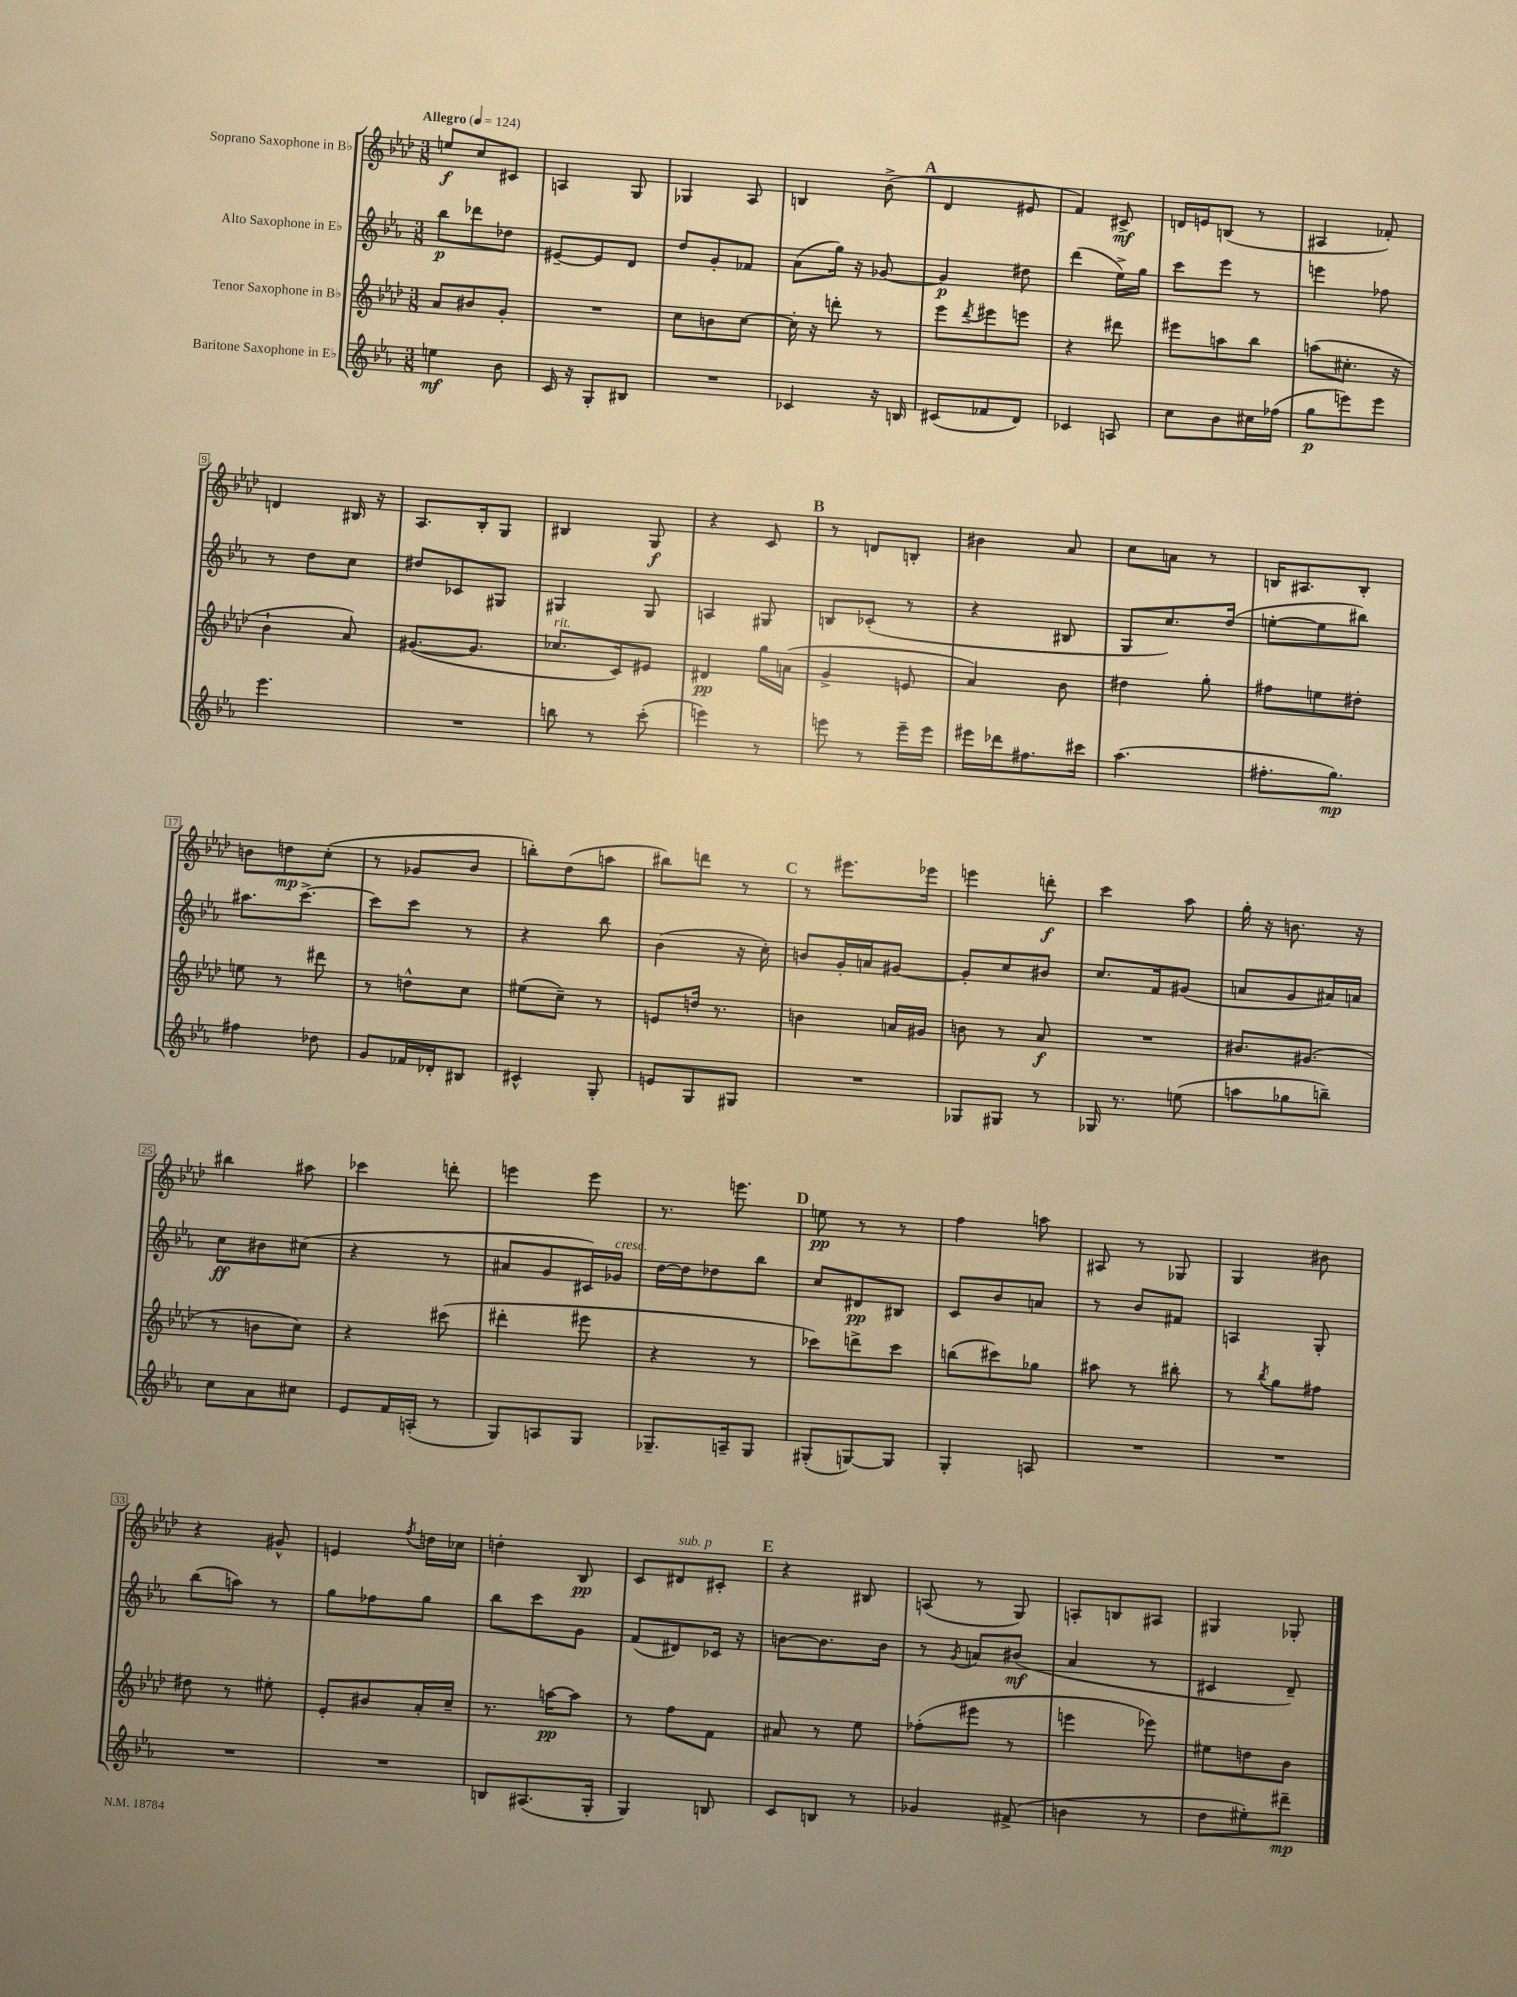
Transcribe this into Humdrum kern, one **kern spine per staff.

**kern	**dynam	**kern	**dynam	**kern	**dynam	**kern	**dynam
*part4	*part4	*part3	*part3	*part2	*part2	*part1	*part1
*staff4	*staff4	*staff3	*staff3	*staff2	*staff2	*staff1	*staff1
*I"Baritone Saxophone in E♭	*	*I"Tenor Saxophone in B♭	*	*I"Alto Saxophone in E♭	*	*I"Soprano Saxophone in B♭	*
*clefG2	*	*clefG2	*	*clefG2	*	*clefG2	*
*k[b-e-a-]	*	*k[b-e-a-d-]	*	*k[b-e-a-]	*	*k[b-e-a-d-]	*
*M3/8	*	*M3/8	*	*M3/8	*	*M3/8	*
*MM124	*	*MM124	*	*MM124	*	*MM124	*
=1	=1	=1	=1	=1	=1	=1	=1
!	!	!	!	!	!	!LO:TX:a:B:t=Allegro	!
4een\	mf	8a-/L	.	8bb-\L	p	8een/L	f
.	.	8b#X/	.	8ddd-X\	.	8cc/	.
8b-\	.	8g'/J	.	8dd-X\J	.	8c#X/J	.
=2	=2	=2	=2	=2	=2	=2	=2
16c/	.	4.r	.	[8e#X~/L	.	4An/	.
16r	.	.	.	.	.	.	.
8G'/L	.	.	.	8e#/]	.	.	.
8B#X/J	.	.	.	8d/J	.	8G/	.
=3	=3	=3	=3	=3	=3	=3	=3
4.r	.	8cc\L	.	8dd/L	.	4G-X/	.
.	.	8bn\	.	8g'/	.	.	.
.	.	[8cc\J	.	8f-X/J	.	8A-/	.
=4	=4	=4	=4	=4	=4	=4	=4
4c-X/	.	16cc'\]	.	(8a-\L	.	4Bn/	.
.	.	16r	.	.	.	.	.
.	.	8dddn'\	.	16gg\Jk)	.	.	.
.	.	.	.	16r	.	.	.
16r	.	8r	.	[8g-X/	.	(8b-^\	.
16Bn/	.	.	.	.	.	.	.
!!LO:REH:place=s1:t=A
=5	=5	=5	=5	=5	=5	=5	=5
(8c#X/L	.	8eee-\L	.	4g-/]	p	4d-/	.
.	.	8qddd-/	.	.	.	.	.
8f-X/	.	8eee#X\	.	.	.	.	.
8d/J)	.	8eeen\J	.	8dd#X\	.	8e#X/	.
=6	=6	=6	=6	=6	=6	=6	=6
4c-X/	.	4r	.	(4ddd\	.	4f/)	.
8An/	.	8ddd#X\	.	16ee-^\LL)	.	8c#X^/	mf
.	.	.	.	16gg\JJ	.	.	.
=7	=7	=7	=7	=7	=7	=7	=7
8cc\L	.	8eee#X\L	.	8ccc\L	.	16dn/LL	.
.	.	.	.	.	.	16en/J	.
8b-\	.	8aan\	.	8eee-\J	.	(8Bn/J	.
16cc#X\L	.	8bb-\J	.	8r	.	8r	.
(16ff-X\JJ	.	.	.	.	.	.	.
=8	=8	=8	=8	=8	=8	=8	=8
8gg\L	p	(8aan\L	.	4eeen\	.	4A#X/	.
8eeen\)	.	8.cc#X'\J	.	.	.	.	.
8eee\J	.	.	.	8ff-X\	.	8f-X'/)	.
.	.	16r	.	.	.	.	.
!!LO:LB:g=z
=9	=9	=9	=9	=9	=9	=9	=9
4.eee-\	.	4b-`\	.	8r	.	4dn/	.
.	.	.	.	8dd\L	.	.	.
.	.	8a-/)	.	8cc\J	.	16B#X/	.
.	.	.	.	.	.	16r	.
=10	=10	=10	=10	=10	=10	=10	=10
4.r	.	([8.g#X/L	.	8dd#X/L	.	8.A-/L	.
.	.	.	.	8c-X/	.	.	.
.	.	8.g#/J]	.	.	.	16B-'/k	.
.	.	.	.	8G#X/J	.	8G/J	.
=11	=11	=11	=11	=11	=11	=11	=11
!	!	!LO:TX:a:i:t=rit.	!	!	!	!	!
8bbn\	.	8.cc-X/L	.	4G#X/	.	4B#X/	.
8r	.	.	.	.	.	.	.
.	.	16c/k)	.	.	.	.	.
(8ccc'\	.	8e#X/J	.	8G#/	.	8G/	f
=12	=12	=12	=12	=12	=12	=12	=12
4eeen\)	.	4d#X/	pp	4An/	.	4r	.
8r	.	16gg\LL	.	8G#X/	.	8c/	.
.	.	(16an\JJ	.	.	.	.	.
!!LO:REH:place=s1:t=B
=13	=13	=13	=13	=13	=13	=13	=13
8eeen\	.	4g^/	.	8Bn/L	.	8r	.
8r	.	.	.	(8c-X'/J	.	8dn/L	.
16eee~\LL	.	8en/	.	8r	.	8Bn'/J	.
16eee\JJ	.	.	.	.	.	.	.
=14	=14	=14	=14	=14	=14	=14	=14
16eee#X\LL	.	4a-/)	.	4r	.	4b#X\	.
16ddd-X\J	.	.	.	.	.	.	.
8.ff#X\	.	.	.	.	.	.	.
.	.	8b-\	.	8B#X/	.	8a-/	.
16ccc#X\Jk	.	.	.	.	.	.	.
=15	=15	=15	=15	=15	=15	=15	=15
(4.aa-\	.	4dd#X\	.	8G/L	.	8cc\L	.
.	.	.	.	8.cc/)	.	8an\J	.
.	.	8gg'\	.	.	.	8r	.
.	.	.	.	(16dd/Jk	.	.	.
=16	=16	=16	=16	=16	=16	=16	=16
8.ff#X'\L	.	8ff#X\L	.	[8een'\L	.	16Bn/KL	.
.	.	.	.	.	.	8.A#X/	.
.	.	8een\	.	8ee\]	.	.	.
8.gg\J)	mp	.	.	.	.	.	.
.	.	8dd#X'\J	.	8bb#X\J)	.	8B'/J	.
!!LO:LB:g=z
=17	=17	=17	=17	=17	=17	=17	=17
4ff#X\	.	8een\	.	8.aa#X\L	.	8bn\L	.
.	.	8r	.	.	.	8ddn\	mp
.	.	.	.	[8.ccc^\J	.	.	.
8dd-X\	.	8ddd#X\	.	.	.	(8cc'\J	.
=18	=18	=18	=18	=18	=18	=18	=18
8g/L	.	8r	.	8ccc\L]	.	8r	.
16f-X/L	.	8ddn^^\L	.	8ccc\J	.	8g-X/L	.
16d-X'/J	.	.	.	.	.	.	.
8B#X/J	.	8cc\J	.	8r	.	8b-/J	.
=19	=19	=19	=19	=19	=19	=19	=19
4c#X^^/	.	(8ee#X\L	.	4r	.	8bbn'\L)	.
.	.	8cc~\J)	.	.	.	(8dd-\	.
8G'/	.	8r	.	8bb-\	.	8aan\J	.
=20	=20	=20	=20	=20	=20	=20	=20
8en/L	.	8en/L	.	(4b-\	.	8bb#X\L)	.
8G/	.	16ddn/Jk	.	.	.	8dddn\J	.
.	.	8.r	.	.	.	.	.
8G#X/J	.	.	.	16r	.	8r	.
.	.	.	.	16cc'\)	.	.	.
!!LO:REH:place=s1:t=C
=21	=21	=21	=21	=21	=21	=21	=21
4.r	.	4bn\	.	8bn/L	.	8r	.
.	.	.	.	16g'/L	.	8.eee#X\L	.
.	.	.	.	16an/J	.	.	.
.	.	16an/LL	.	[8g#X/J	.	.	.
.	.	16g#X/JJ	.	.	.	16eee-X\Jk	.
=22	=22	=22	=22	=22	=22	=22	=22
8G-X/L	.	8bn\	.	8g#'/L]	.	4eeen\	.
8G#X/J	.	8r	.	8cc/	.	.	.
8r	.	8a-/	f	8b#X/J	.	8dddn'\	f
=23	=23	=23	=23	=23	=23	=23	=23
16G-X/	.	4.r	.	8.cc/L	.	4ccc\	.
8.r	.	.	.	.	.	.	.
.	.	.	.	16f/k	.	.	.
(8een\	.	.	.	(8g#X/J	.	8aa-\	.
=24	=24	=24	=24	=24	=24	=24	=24
8aan\L	.	8.b#X/L	.	8an/L	.	16gg'\	.
.	.	.	.	.	.	16r	.
8gg-X\	.	.	.	8g/	.	8.bn\	.
.	.	(8.g#X/J	.	.	.	.	.
8bbn~\J)	.	.	.	16a#X/L)	.	.	.
.	.	.	.	16an/JJ	.	16r	.
!!LO:LB:g=z
=25	=25	=25	=25	=25	=25	=25	=25
8cc\L	.	8r	.	8cc\L	ff	4bb#X\	.
8a-\	.	8bn\L	.	8b#X\	.	.	.
8cc#X\J	.	8cc\J)	.	(8cc#X\J	.	8aa#X\	.
=26	=26	=26	=26	=26	=26	=26	=26
8e-/L	.	4r	.	4r	.	4ccc-X\	.
16f/L	.	.	.	.	.	.	.
(16An'/JJ	.	.	.	.	.	.	.
8r	.	(8ccc#X\	.	8r	.	8dddn'\	.
=27	=27	=27	=27	=27	=27	=27	=27
8G/L)	.	4ddd#X'\	.	8a#X/L	.	4eeen\	.
8An/	.	.	.	8g/	.	.	.
8G/J	.	8eee#X\	.	16c#X/L)	.	8eee\	.
!	!	!	!	!LO:TX:a:i:t=cresc.	!	!	!
.	.	.	.	16g-X/JJ	.	.	.
=28	=28	=28	=28	=28	=28	=28	=28
8.G-X~/L	.	4r	.	[16dd\LL	.	8.r	.
.	.	.	.	16dd\J]	.	.	.
.	.	.	.	8dd-X\	.	.	.
16An~/k	.	.	.	.	.	8.eeen\	.
8G-/J	.	8r	.	8bb-\J	.	.	.
!!LO:REH:place=s1:t=D
=29	=29	=29	=29	=29	=29	=29	=29
(8G#X'/L	.	8ccc-X\L)	.	8cc/L	.	8een\	pp
[8Gn/)	.	8dddn^\	.	8d#X/	pp	8r	.
8G/J]	.	8ccc-\J	.	8B#X/J	.	8r	.
=30	=30	=30	=30	=30	=30	=30	=30
4G'/	.	(8bbn\L	.	8c/L	.	4ff\	.
.	.	8ccc#X\)	.	8b-/	.	.	.
8An/	.	8gg-X\J	.	8an/J	.	8aan\	.
=31	=31	=31	=31	=31	=31	=31	=31
4.r	.	8aa#X\	.	8r	.	8A#X/	.
.	.	8r	.	8b-/L	.	8r	.
.	.	8bb#X'\	.	8f#X/J	.	8G-X/	.
=32	=32	=32	=32	=32	=32	=32	=32
4.r	.	8r	.	4An/	.	4G/	.
.	.	8qbb-/	.	.	.	.	.
.	.	8gg\L	.	.	.	.	.
.	.	8ff#X\J	.	8G'/	.	8b#X\	.
!!LO:LB:g=z
=33	=33	=33	=33	=33	=33	=33	=33
4.r	.	8dd#X\	.	(8bb-\L	.	4r	.
.	.	8r	.	8aan\J)	.	.	.
.	.	8ee#X'\	.	8r	.	8g#X^^/	.
=34	=34	=34	=34	=34	=34	=34	=34
4.r	.	8e-'/L	.	8gg\L	.	4en/	.
.	.	8b#X/	.	8ff-X\	.	.	.
.	.	.	.	.	.	8qff/	.
.	.	16a-'/L	.	8gg\J	.	16ddn\LL	.
.	.	16cc~/JJ	.	.	.	16cc-X\JJ	.
=35	=35	=35	=35	=35	=35	=35	=35
8Bn/L	.	8.r	.	8bb-\L	.	4ddn'\	.
(8.A#X/	.	.	.	8ccc\	.	.	.
.	.	[16aan\KL	pp	.	.	.	.
.	.	8aa\J]	.	8g\J	.	8B-/	pp
16G'/Jk	.	.	.	.	.	.	.
=36	=36	=36	=36	=36	=36	=36	=36
4G/)	.	8r	.	(8f/L	.	8c/L	.
!	!	!	!	!	!	!LO:TX:a:i:t=sub. p	!
.	.	8ff\L	.	8d#X/)	.	8d#X/	.
8Bn/	.	8f\J	.	16c-X/Jk	.	8c#X'/J	.
.	.	.	.	16r	.	.	.
!!LO:REH:place=s1:t=E
=37	=37	=37	=37	=37	=37	=37	=37
8c/L	.	8a#X/	.	[8bn\L	.	4r	.
8Bn/J	.	8r	.	8.b\]	.	.	.
8r	.	8ee-\	.	.	.	8B#X/	.
.	.	.	.	16b\Jk	.	.	.
=38	=38	=38	=38	=38	=38	=38	=38
4g-X/	.	(8ff-X'\L	.	8r	.	(8An/	.
.	.	.	.	8qg/	.	.	.
.	.	8eee#X\J	.	8an/L	.	8r	.
(8f#X^/	.	8r	.	(8b#X/J	mf	8G/)	.
=39	=39	=39	=39	=39	=39	=39	=39
4bn\	.	4eeen\	.	4a-/	.	8An'/L	.
.	.	.	.	.	.	8Bn/	.
8r	.	8eee-X\)	.	8r	.	8A#X/J	.
=40	=40	=40	=40	=40	=40	=40	=40
8dd\L	.	8ee#X\L	.	4c#X/	.	4G#X/	.
8ee#X'\)	.	8ddn\	.	.	.	.	.
8ddd#X~\J	mp	8b-\J	.	8d~/)	.	8G-X'/	.
==	==	==	==	==	==	==	==
*-	*-	*-	*-	*-	*-	*-	*-
